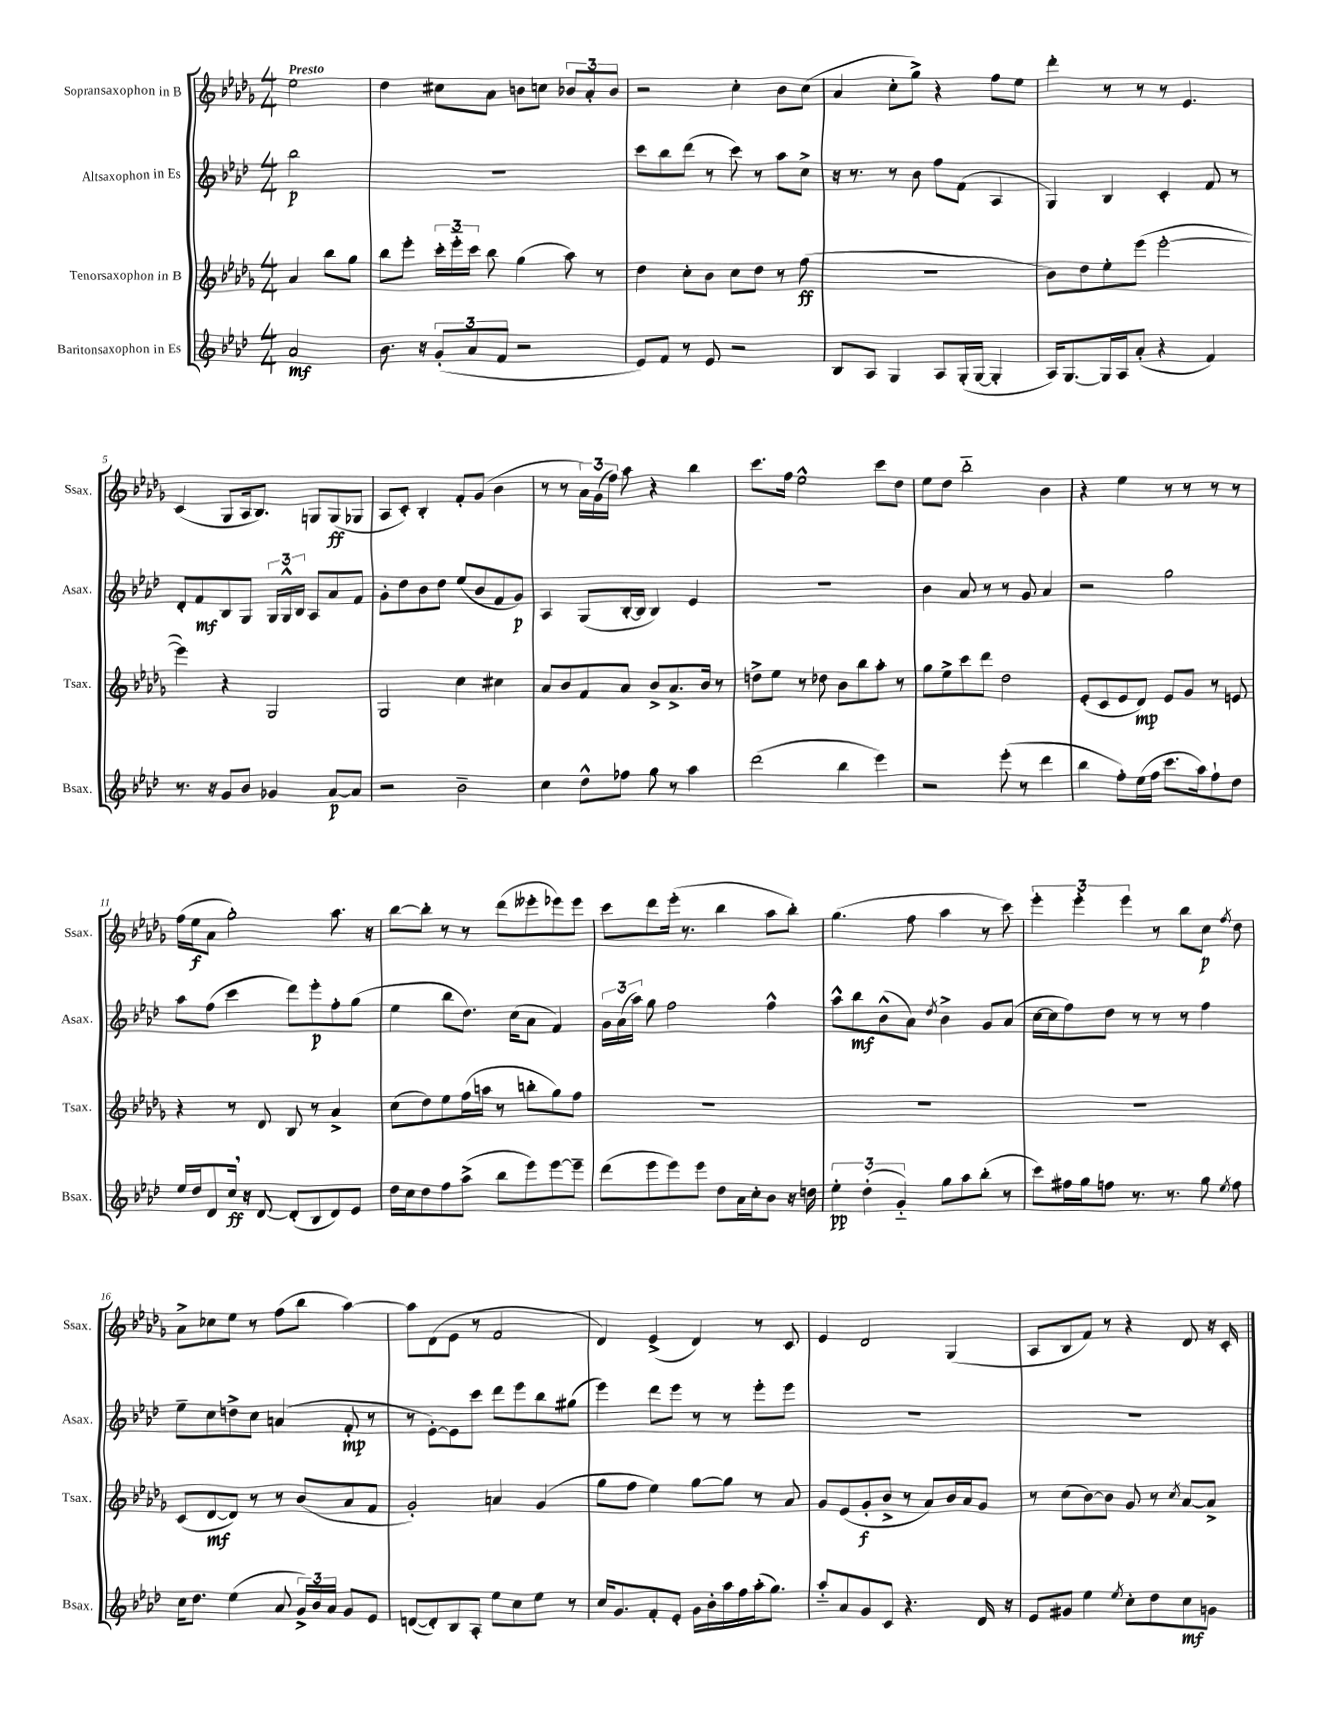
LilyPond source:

<<
\new StaffGroup <<
\new Staff = "s0" \with { instrumentName = "Sopransaxophon in B" shortInstrumentName = "Ssax." } {
    \clef treble \key des \major \numericTimeSignature \time 4/4 \partial 2 \tempo "Presto"
    \autoBeamOff ees''2 |
    des''4 cis''8[ aes'8] b'8[ c''8] \tuplet 3/2 { bes'8[ aes'8-. bes'8] } |
    r2 c''4-. bes'8[ c''8]( |
    aes'4 c''8[-. ges''8]->) r4 f''8[ ees''8] |
    des'''4-. r8 r8 r8 ees'4. |
    c'4( ges8[ aes16 bes8.]) g8[ g8\ff( ges8] |
    aes8[ c'8]-.) bes4-. f'8[-. ges'8]( bes'4 |
    r8 r8 \tuplet 3/2 { aes'16[) ges'16( f''16]) } aes''8 r4 bes''4 |
    c'''8.[ f''16] ees''2-^ c'''8[ des''8] |
    ees''8[ des''8] bes''2-_ bes'4 |
    r4 ees''4 r8 r8 r8 r8 |
    f''16[( ees''16\f aes'8] ges''2-.) aes''8. r16 |
    bes''8[~ bes''8]-. r8 r8 des'''8[( eeses'''8-. ees'''8) ees'''8] |
    c'''8[ des'''8 ees'''16]-.( r8. bes''4 aes''8[ bes''8]-.) |
    ges''4.( f''8 aes''4 r8 c'''8) |
    \tuplet 3/2 { ees'''4-. ees'''4-. ees'''4 } r8 bes''8[ c''8]\p \acciaccatura { f''8 } des''8 |
    aes'8[-> ces''8 ees''8] r8 f''8[( bes''8] aes''4~) |
    aes''8[ des'8( ees'8] r8 f'2 |
    des'4) ees'4->( des'4) r8 c'8 |
    ees'4 des'2 ges4( |
    aes8[ bes8 f'8]) r8 r4 des'8 r16 c'16-. \bar "|." |
}
\new Staff = "s1" \with { instrumentName = "Altsaxophon in Es" shortInstrumentName = "Asax." } {
    \clef treble \key aes \major \numericTimeSignature \time 4/4 \partial 2
    \autoBeamOff bes''2\p |
    R1 |
    c'''8[ bes''8 des'''8]( r8 c'''8) r8 aes''8[ c''8]-> |
    r16 r8. r8 bes'8 f''8[ f'8]( aes4 |
    g4) bes4 c'4-. f'8 r8 |
    des'8[-. f'8\mf bes8 g8] \tuplet 3/2 { g16[ g16-^ bes16] } aes8[ aes'8 f'8] |
    g'8[-. des''8 bes'8 des''8] ees''8[( bes'8 f'8 g'8]\p) |
    aes4 g8[( bes16~-. bes16] bes4) ees'4 |
    R1 |
    bes'4 aes'8 r8 r8 g'8 aes'4 |
    r2 g''2 |
    aes''8[ f''8]( c'''4 des'''8[) ees'''8-.\p f''8-. g''8]( |
    ees''4 bes''8[ des''8.]) c''16[( aes'8] f'4) |
    \tuplet 3/2 { g'16[ aes'16( aes''16]) } g''8 f''2 f''4-^ |
    aes''8[-^ bes''8\mf bes'8-^( aes'8]) \acciaccatura { des''8 } bes'4-> g'8[ aes'8]( |
    c''16[~ c''16 f''8) des''8] r8 r8 r8 f''4 |
    ees''8[-- c''8 d''8-> c''8] a'4( f'8-.\mp r8 |
    r8 ees'8[~-.) ees'8 c'''8] des'''8[ ees'''8 bes''8 gis''8]( |
    ees'''4) des'''8[ ees'''8] r8 r8 ees'''8[-. ees'''8] |
    R1 |
    R1 \bar "|." |
}
\new Staff = "s2" \with { instrumentName = "Tenorsaxophon in B" shortInstrumentName = "Tsax." } {
    \clef treble \key des \major \numericTimeSignature \time 4/4 \partial 2
    \autoBeamOff aes'4 bes''8[ ges''8] |
    bes''8[ ees'''8]-. \tuplet 3/2 { c'''16[-. ees'''16-_ c'''16] } bes''8 ges''4( aes''8) r8 |
    des''4 c''8[-. bes'8] c''8[ des''8] r8 f''8\ff( |
    R1 |
    bes'8[) des''8 ees''8-. ees'''8]( ees'''2~-. |
    ees'''4) r4 ges2 |
    ges2 c''4 cis''4 |
    aes'8[ bes'8 f'8 aes'8] bes'8[-> aes'8.-> bes'16] r8 |
    d''8[-> ees''8] r8 des''8 bes'8[ bes''8 aes''8]-. r8 |
    ges''8[ ees''8-> c'''8 des'''8] des''2 |
    ees'8[-.( c'8 ees'8 des'8]\mp) ees'8[ ges'8] r8 e'8 |
    r4 r8 des'8 bes8 r8 aes'4-> |
    c''8[( des''8) ees''8 f''16( a''16] r8 b''8[-. ges''8) f''8] |
    R1 |
    R1 |
    R1 |
    c'8[( des'8~\mf des'8]) r8 r8 bes'8[( aes'8 f'8] |
    ges'2-.) a'4 ges'4( |
    ges''8[ f''8] ees''4) ges''8[~ ges''8] r8 aes'8 |
    ges'8[ ees'8( ges'8-.\f bes'8]-> r8 aes'8[) bes'16 aes'16 ges'8] |
    r8 c''8[( bes'8~) bes'8] ges'8 r8 \acciaccatura { c''8 } aes'8[~ aes'8]-> \bar "|." |
}
\new Staff = "s3" \with { instrumentName = "Baritonsaxophon in Es" shortInstrumentName = "Bsax." } {
    \clef treble \key aes \major \numericTimeSignature \time 4/4 \partial 2
    \autoBeamOff aes'2\mf |
    bes'8. r16 \tuplet 3/2 { g'8[-.( aes'8 f'8] } r2 |
    ees'8[) f'8] r8 ees'8 r2 |
    bes8[ aes8] g4 aes8[ g16-.( g16]~ g4-. |
    aes16[) g8.~ g16 aes16 aes'8]-.( r4 f'4) |
    r8. r16 g'8[ bes'8] ges'4 aes'8[~\p aes'8] |
    r2 bes'2-- |
    c''4 des''8[-^ fes''8] g''8 r8 aes''4 |
    des'''2( bes''4 ees'''4) |
    r2 ees'''8-.( r8 des'''4 |
    bes''4 f''8[-.) ees''16( f''16] c'''8.[ aes''16) f''8-! des''8] |
    ees''16[ des''16 des'8 c''16]\ff \breathe r16 des'8~ des'8[-.( bes8 des'8) ees'8] |
    des''16[ c''16 des''8 f''8 aes''8]->( bes''8[ ees'''8) ees'''8~ ees'''8]-- |
    des'''8[( ees'''8 ees'''8) ees'''8] des''8[ aes'16 c''16-. bes'8] r16 d''16 |
    \tuplet 3/2 { ees''4-.\pp des''4-.( g'4-_) } g''8[ aes''8 bes''8]-.( r8 |
    c'''8[) fis''16 g''16 f''8] r8. r8. g''8 \acciaccatura { ees''8 } f''8 |
    c''16[ des''8.] ees''4( aes'8 \tuplet 3/2 { g'16[->) bes'16 aes'16] } g'8[ ees'8] |
    d'8[~( d'8-.) bes8 aes8]-. ees''8[ c''8 ees''8] r8 |
    c''16[ g'8. f'8-. ees'8]-. g'16[ bes'16-. aes''16 f''16 aes''16-.( g''8.]) |
    aes''8[-_ aes'8 g'8 c'8] r4. des'16 r16 |
    ees'8[ gis'8] ees''4 \acciaccatura { ees''8 } c''8[-. des''8 c''8\mf g'8] \bar "|." |
}
>>
>>
